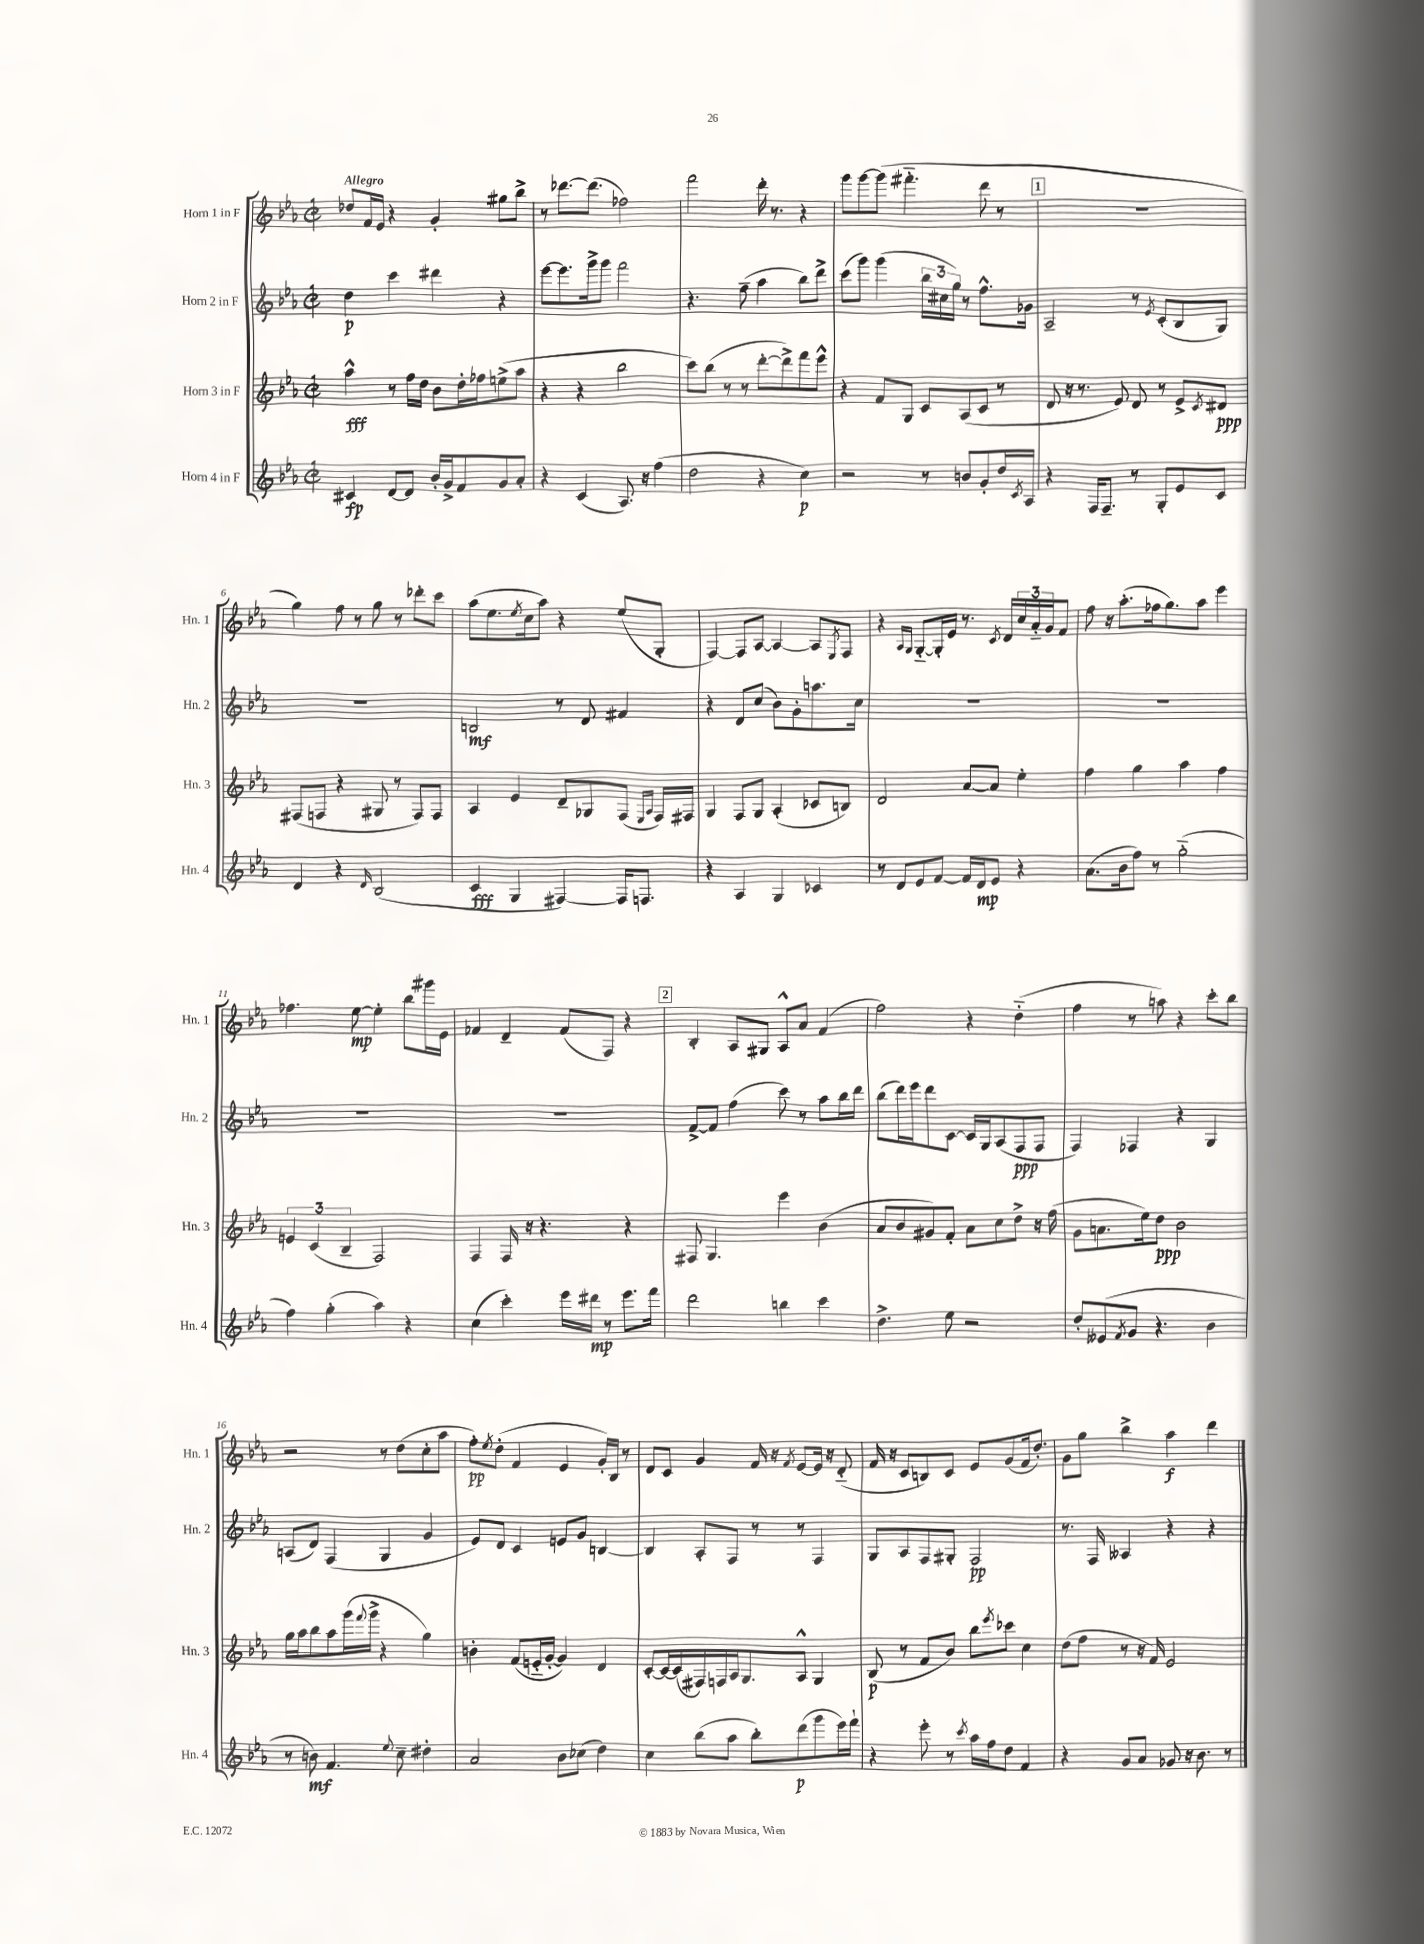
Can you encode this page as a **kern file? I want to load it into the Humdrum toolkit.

**kern	**dynam	**kern	**dynam	**kern	**dynam	**kern	**dynam
*part4	*part4	*part3	*part3	*part2	*part2	*part1	*part1
*staff4	*staff4	*staff3	*staff3	*staff2	*staff2	*staff1	*staff1
*I"Horn 4 in F	*	*I"Horn 3 in F	*	*I"Horn 2 in F	*	*I"Horn 1 in F	*
*I'Hn. 4	*	*I'Hn. 3	*	*I'Hn. 2	*	*I'Hn. 1	*
*clefG2	*	*clefG2	*	*clefG2	*	*clefG2	*
*k[b-e-a-]	*	*k[b-e-a-]	*	*k[b-e-a-]	*	*k[b-e-a-]	*
*M2/2	*	*M2/2	*	*M2/2	*	*M2/2	*
*met(c|)	*	*met(c|)	*	*met(c|)	*	*met(c|)	*
=1	=1	=1	=1	=1	=1	=1	=1
!	!	!	!	!	!	!LO:TX:a:B:t=Allegro	!
4c#X/	fp	4aa-^^\	fff	4dd\	p	8dd-X/L	.
.	.	.	.	.	.	16f/L	.
.	.	.	.	.	.	16e-/JJ	.
[8d/L	.	8r	.	4ccc\	.	4r	.
8d/J]	.	16ff\LL	.	.	.	.	.
.	.	16dd\JJ	.	.	.	.	.
16b-'/LL	.	8b-\L	.	4ddd#X\	.	4g'/	.
16g^/J	.	.	.	.	.	.	.
8f/	.	16dd'\L	.	.	.	.	.
.	.	16ff-X\J	.	.	.	.	.
8g/	.	(8een^\	.	4r	.	8gg#X\L	.
8a-'/J	.	8aa-\J	.	.	.	8bb-^\J	.
=2	=2	=2	=2	=2	=2	=2	=2
4r	.	4r	.	[8eee-\L	.	8r	.
.	.	.	.	8.eee-\]	.	[8.ddd-X\L	.
(4c/	.	4r	.	.	.	.	.
.	.	.	.	16ggg^\k	.	(8.ddd-\J]	.
.	.	.	.	8ggg\J	.	.	.
8.A-/)	.	2bb-\	.	2fff\	.	2ff-X\)	.
16r	.	.	.	.	.	.	.
(4ff\	.	.	.	.	.	.	.
=3	=3	=3	=3	=3	=3	=3	=3
2dd\	.	8ccc\L)	.	4.r	.	2fff\	.
.	.	(8bb-\J	.	.	.	.	.
.	.	8r	.	.	.	.	.
.	.	8r	.	(8ff~\	.	.	.
4r	.	[8ddd'\L	.	4aa-\	.	16ddd'\	.
.	.	.	.	.	.	8.r	.
.	.	8ddd^\])	.	.	.	.	.
4cc\)	p	8fff\	.	8bb-\L)	.	4r	.
.	.	8eee-^^\J	.	8ddd^\J	.	.	.
=4	=4	=4	=4	=4	=4	=4	=4
2r	.	4r	.	(8ccc\L	.	8ggg\L	.
.	.	.	.	8ggg\J)	.	[8ggg\	.
.	.	8f/L	.	(4ggg\	.	(8ggg\J]	.
.	.	8G/J	.	.	.	4.fff#X\	.
8r	.	8c/L	.	24bb-\LL	.	.	.
.	.	.	.	24cc#X\	.	.	.
.	.	.	.	24gg\JJ)	.	.	.
8bn/L	.	(8A-/	.	8r	.	.	.
8g'/	.	8c/J	.	8.ff^^\L	.	8ddd\	.
16dd/L	.	8r	.	.	.	8r	.
8qc/	.	.	.	.	.	.	.
16A-/JJ	.	.	.	16g-X\Jk	.	.	.
!!LO:REH:place=s1:t=1
=5	=5	=5	=5	=5	=5	=5	=5
4r	.	8d/	.	2A-~/	.	1r	.
.	.	16r	.	.	.	.	.
.	.	8.r	.	.	.	.	.
16F/KL	.	.	.	.	.	.	.
8.F~/J	.	.	.	.	.	.	.
.	.	8e-/)	.	.	.	.	.
8r	.	8d/	.	8r	.	.	.
.	.	.	.	8qe-/	.	.	.
8G'/L	.	8r	.	(8c'/L	.	.	.
8e-/	.	8e-^/L	.	8B-/	.	.	.
.	.	8qc/	.	.	.	.	.
8c/J	.	8d#X/J	ppp	8G/J)	.	.	.
!!LO:LB:g=z
=6	=6	=6	=6	=6	=6	=6	=6
4d/	.	(8F#X/L	.	1r	.	4gg\)	.
.	.	8Fn/J	.	.	.	.	.
4r	.	4r	.	.	.	8ff\	.
.	.	.	.	.	.	8r	.
16qqd/	.	.	.	.	.	.	.
(2B-/	.	8G#X/	.	.	.	8gg\	.
.	.	8r	.	.	.	8r	.
.	.	8F/L)	.	.	.	8ddd-X'\L	.
.	.	8F/J	.	.	.	8ccc\J	.
=7	=7	=7	=7	=7	=7	=7	=7
4c/	fff	4A-/	.	2Bn/	mf	(8aa-\L	.
.	.	.	.	.	.	8.ee-\	.
4G/	.	4e-/	.	.	.	.	.
.	.	.	.	.	.	8qee-/	.
.	.	.	.	.	.	16cc\k	.
.	.	.	.	.	.	8aa-\J)	.
[4F#X/)	.	8d~/L	.	8r	.	4r	.
.	.	8G-X/	.	8d/	.	.	.
16F#/KL]	.	(8F/J	.	4f#X/	.	(8ee-/L	.
8.Fn/J	.	.	.	.	.	.	.
.	.	16qqE-/LL	.	.	.	.	.
.	.	16qqA-/JJ	.	.	.	.	.
.	.	16F/LL)	.	.	.	8G'/J	.
.	.	16F#X/JJ	.	.	.	.	.
=8	=8	=8	=8	=8	=8	=8	=8
4r	.	4G/	.	4r	.	[4F/)	.
4A-/	.	8F/L	.	8d/L	.	8F/L]	.
.	.	8G/J	.	(8cc/J	.	[8A-/J	.
4G/	.	(4A-'/	.	8b-\L)	.	4A-/_	.
.	.	.	.	8g'\	.	.	.
4c-X/	.	8c-X/L	.	8.aan\	.	8A-/L]	.
.	.	.	.	.	.	8qE-/	.
.	.	8Bn/J)	.	.	.	8F/J	.
.	.	.	.	16cc\Jk	.	.	.
=9	=9	=9	=9	=9	=9	=9	=9
8r	.	2d/	.	1r	.	4r	.
8d/L	.	.	.	.	.	.	.
.	.	.	.	.	.	16qqA-/LL	.
.	.	.	.	.	.	16qqG/JJ	.
8e-/	.	.	.	.	.	[8G/L	.
[8f/J	.	.	.	.	.	16G'/L]	.
.	.	.	.	.	.	16e-/JJ	.
16f/LL]	.	[8a-/L	.	.	.	8.r	.
16d/J	mp	.	.	.	.	.	.
8e-/J	.	8a-/J]	.	.	.	.	.
.	.	.	.	.	.	8qc/	.
.	.	.	.	.	.	16d/LL	.
4r	.	4ee-'\	.	.	.	24cc/	.
.	.	.	.	.	.	24a-/	.
.	.	.	.	.	.	24g/J	.
.	.	.	.	.	.	8f/J	.
=10	=10	=10	=10	=10	=10	=10	=10
(8.a-\L	.	4ff\	.	1r	.	8ff\	.
.	.	.	.	.	.	16r	.
16b-\k	.	.	.	.	.	(8.aa-'\L	.
8ff\J)	.	4gg\	.	.	.	.	.
8r	.	.	.	.	.	16ff-X\k	.
.	.	.	.	.	.	8.gg\)	.
(2gg\	.	4aa-\	.	.	.	.	.
.	.	.	.	.	.	8aa-\J	.
.	.	4ff\	.	.	.	4eee-\	.
!!LO:LB:g=z
=11	=11	=11	=11	=11	=11	=11	=11
4ff\)	.	6en/	.	1r	.	4.ff-X\	.
.	.	(6c/	.	.	.	.	.
(4gg'\	.	.	.	.	.	.	.
.	.	6B-~/	.	.	.	.	.
.	.	.	.	.	.	[8ee-\	mp
4aa-\)	.	2F/)	.	.	.	4ee-'\]	.
4r	.	.	.	.	.	8bb-\L	.
.	.	.	.	.	.	16ggg#X\L	.
.	.	.	.	.	.	16e-\JJ	.
=12	=12	=12	=12	=12	=12	=12	=12
(4cc\	.	4F/	.	1r	.	4f-X/	.
4ccc'\)	.	16F/	.	.	.	4d~/	.
.	.	16r	.	.	.	.	.
.	.	4.r	.	.	.	.	.
16eee-\LL	.	.	.	.	.	(8f-/L	.
16ddd#X\JJ	mp	.	.	.	.	.	.
8r	.	.	.	.	.	8F/J)	.
8.eee-\L	.	4r	.	.	.	4r	.
16fff\Jk	.	.	.	.	.	.	.
!!LO:REH:place=s1:t=2
=13	=13	=13	=13	=13	=13	=13	=13
2ddd\	.	8F#X/	.	[8f^/L	.	4B-'/	.
.	.	4.G/	.	8f/J]	.	.	.
.	.	.	.	(4ff\	.	8A-/L	.
.	.	.	.	.	.	8G#X/J	.
4bbn\	.	4eee-\	.	8ccc\)	.	8A-^^/L	.
.	.	.	.	8r	.	8a-/J	.
4ccc\	.	(4b-\	.	8aa-\L	.	(4f/	.
.	.	.	.	16bb-\L	.	.	.
.	.	.	.	16ddd\JJ	.	.	.
=14	=14	=14	=14	=14	=14	=14	=14
4.dd^\	.	8a-/L	.	(8bb-\L	.	2ff\)	.
.	.	8b-/	.	16ddd\L)	.	.	.
.	.	.	.	16eee-\J	.	.	.
.	.	8g#X/)	.	8ddd\	.	.	.
8ee-\	.	8f'/J	.	[8c\J	.	.	.
2r	.	8a-\L	.	16c/LL]	.	4r	.
.	.	.	.	16G/J	.	.	.
.	.	8cc\	.	(8A-/	.	.	.
.	.	8dd^\J	.	8F/	ppp	(4dd\	.
.	.	16r	.	8F/J	.	.	.
.	.	(16ff\	.	.	.	.	.
=15	=15	=15	=15	=15	=15	=15	=15
8dd'/L	.	8g\L	.	4F/)	.	4ff\	.
(8e--X/	.	8.an\	.	.	.	.	.
8qf/	.	.	.	.	.	.	.
8g/J	.	.	.	4F-X/	.	8r	.
.	.	16ee-\k)	.	.	.	.	.
4.r	.	8dd\J	ppp	.	.	8aan\)	.
.	.	2b-\	.	4r	.	4r	.
4b-\	.	.	.	4G/	.	8ccc'\L	.
.	.	.	.	.	.	8bb-\J	.
!!LO:LB:g=z
=16	=16	=16	=16	=16	=16	=16	=16
8r	.	16gg\LL	.	(8An/L	.	2r	.
.	.	16aa-\J	.	.	.	.	.
8bn\)	mf	8bb-\	.	8d/J)	.	.	.
4.f/	.	8aa-\	.	(4F/	.	.	.
.	.	(16ggg\L	.	.	.	.	.
.	.	8qqfff/	.	.	.	.	.
.	.	16ggg^\JJ	.	.	.	.	.
.	.	4r	.	4G/	.	8r	.
8qqee-/	.	.	.	.	.	.	.
8cc~\	.	.	.	.	.	(8dd\L	.
4dd#X'\	.	4gg\)	.	4g/	.	8cc'\	.
.	.	.	.	.	.	8aa-\J	.
=17	=17	=17	=17	=17	=17	=17	=17
2a-/	.	4bn'\	.	8e-/L)	.	8ff'\L)	pp
.	.	.	.	.	.	8qee-/	.
.	.	.	.	8d/J	.	(8dd'\J	.
.	.	(8f/L	.	4c/	.	4f/	.
.	.	16en/L	.	.	.	.	.
.	.	[16g'/JJ	.	.	.	.	.
8b-\L	.	4g/])	.	8en/L	.	4e-/	.
(8cc-X\J	.	.	.	8g/J	.	.	.
4dd\)	.	4d/	.	[4Bn/	.	16g'/LL)	.
.	.	.	.	.	.	16B-/JJ	.
.	.	.	.	.	.	8r	.
=18	=18	=18	=18	=18	=18	=18	=18
4cc\	.	[8c'/L	.	4B/]	.	8d/L	.
.	.	16c/L_	.	.	.	8c/J	.
.	.	(16c/]	.	.	.	.	.
(8bb-\L	.	16F#X/)	.	8A-'/L	.	4g/	.
.	.	16Fn/	.	.	.	.	.
8aa-\J	.	16A-/J	.	8F/J	.	.	.
.	.	8.G/	.	.	.	.	.
8bb-'\L)	.	.	.	8r	.	16f/	.
.	.	.	.	.	.	16r	.
.	.	.	.	.	.	8qf/	.
(8ddd\	p	8A-^^/J	.	8r	.	[8e-/L	.
8ggg\	.	4G/	.	4F/	.	16e-/Jk]	.
.	.	.	.	.	.	16r	.
16eee-\L)	.	.	.	.	.	(8d/	.
16fff`\JJ	.	.	.	.	.	.	.
=19	=19	=19	=19	=19	=19	=19	=19
4r	.	(8B-/	p	8G/L	.	16f/	.
.	.	.	.	.	.	16r	.
.	.	8r	.	8A-/	.	8c/L	.
8eee-'\	.	8f/L	.	8F/	.	8Bn/)	.
8r	.	8b-/J)	.	8G#X'/J	.	8c/J	.
8qccc/	.	.	.	.	.	.	.
16aa-\LL	.	8bb-\L	.	2F/	pp	8e-/L	.
16ff\J	.	.	.	.	.	.	.
.	.	8qeee-/	.	.	.	.	.
8dd\J	.	8ccc-X\J	.	.	.	(8g/	.
4f/	.	4cc\	.	.	.	16f/k	.
.	.	.	.	.	.	8.dd'/J)	.
=20	=20	=20	=20	=20	=20	=20	=20
4r	.	(8dd\L	.	8.r	.	8g\L	.
.	.	8ff\J	.	.	.	8gg\J	.
.	.	.	.	16F/	.	.	.
8g/L	.	8r	.	4A--X/	.	4bb-^\	.
8a-/J	.	16r	.	.	.	.	.
.	.	16f/)	.	.	.	.	.
8g-X/	.	2e-/	.	4r	.	4aa-\	f
16r	.	.	.	.	.	.	.
8.b-\	.	.	.	.	.	.	.
.	.	.	.	4r	.	4ddd\	.
8r	.	.	.	.	.	.	.
==	==	==	==	==	==	==	==
*-	*-	*-	*-	*-	*-	*-	*-
